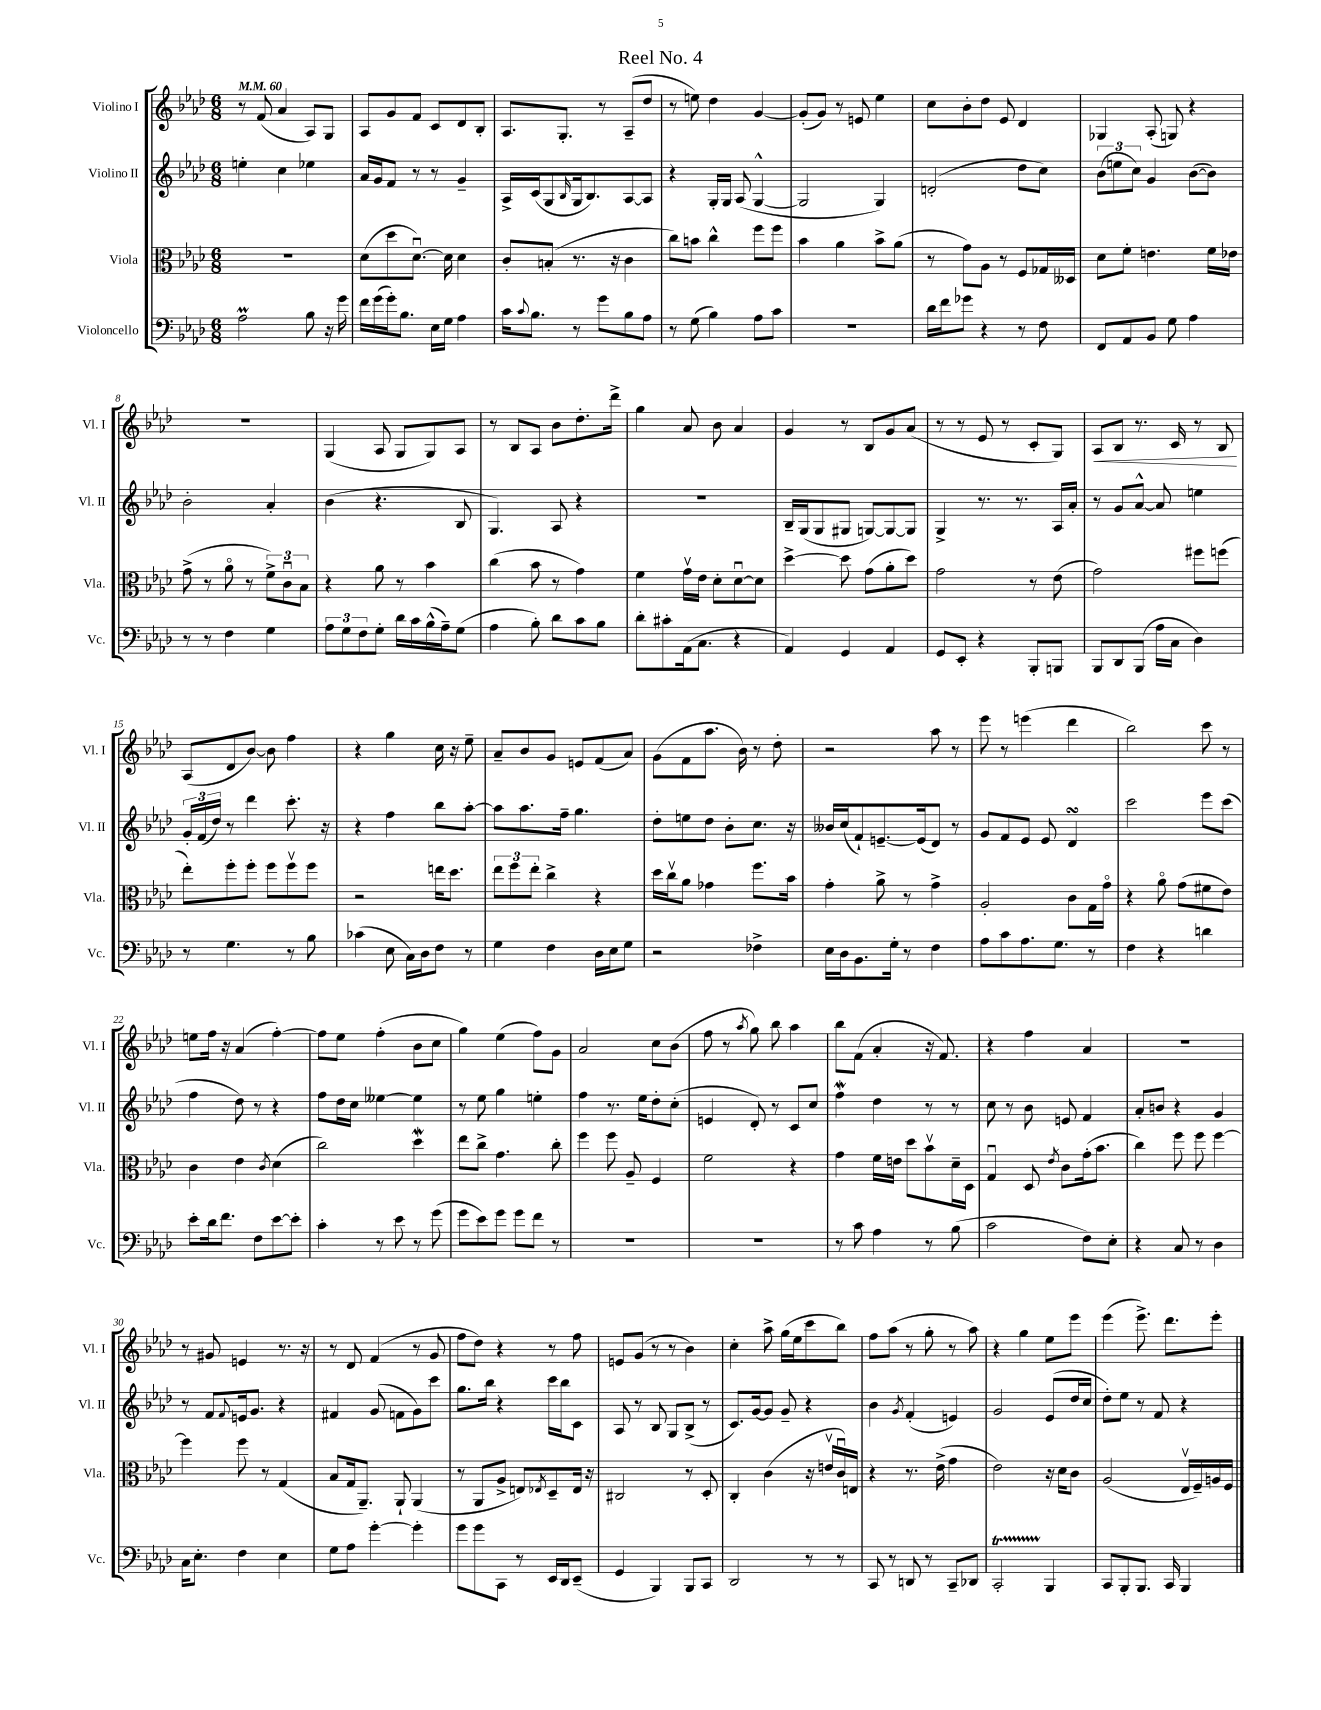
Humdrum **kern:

**kern	**kern	**kern	**kern	**dynam
*part4	*part3	*part2	*part1	*part1
*staff4	*staff3	*staff2	*staff1	*staff1
*I"Violoncello	*I"Viola	*I"Violino II	*I"Violino I	*
*I'Vc.	*I'Vla.	*I'Vl. II	*I'Vl. I	*
*clefF4	*clefC3	*clefG2	*clefG2	*
*k[b-e-a-d-]	*k[b-e-a-d-]	*k[b-e-a-d-]	*k[b-e-a-d-]	*
*M6/8	*M6/8	*M6/8	*M6/8	*
*MM60	*MM60	*MM60	*MM60	*
=1	=1	=1	=1	=1
2A-M\	2.r	4een'\	8r	.
.	.	.	(8f/	.
.	.	4cc\	4a-/	.
8B-\	.	4ee-X\	8A-/L)	.
16r	.	.	8G/J	.
16g\	.	.	.	.
=2	=2	=2	=2	=2
16f\LL	(8d-\L	16a-/LL	8A-/L	.
(16g\	.	16g/J	.	.
16g'\J)	8dd-\	8f/J	8g/	.
8.B-\J	.	.	.	.
.	[8.d-u\J)	8r	8f/J	.
16E-\LL	.	8r	8c/L	.
16G\JJ	16d-\]	.	.	.
4A-\	4d-\	4g~/	8d-/	.
.	.	.	8B-'/J	.
=3	=3	=3	=3	=3
16c\KL	8c'/L	16A-^/LL	8.A-/L	.
8qqc/	.	.	.	.
8.B-\J	.	(16c/J	.	.
.	(8Bn'/J	8G/	.	.
.	.	.	8.G'/J	.
.	.	16qqB-/	.	.
8r	8.r	16G/k	.	.
.	.	8.B-/)	.	.
8g\L	.	.	8r	.
.	16r	.	.	.
8B-\	4c\	[8A-/	(8A-~/L	.
8A-\J	.	8A-/J]	8dd-/J	.
=4	=4	=4	=4	=4
8r	8cc\L)	4r	8r	.
(8G\	8bn\J	.	8een\)	.
4B-\)	4cc^^\	16G'/LL	4dd-\	.
.	.	16G/JJ	.	.
.	.	(8A-/	.	.
8A-\L	8ff\L	[4G^^/	[4g/	.
8c\J	8ff\J	.	.	.
=5	=5	=5	=5	=5
2.r	4b-\	2G/]	(8g'/L]	.
.	.	.	8g/J)	.
.	4a-\	.	8r	.
.	.	.	8en/	.
.	8b-^\L	4G/)	4ee-\	.
.	(8a-\J	.	.	.
=6	=6	=6	=6	=6
16d-\LL	8r	(2dn'/	8cc\L	.
16f\J	.	.	.	.
8g-X\J	8g\L)	.	8b-'\	.
4r	8A-\J	.	8dd-\J	.
.	8r	.	8e-/	.
8r	8F/L	8dd-\L	4d-/	.
8F\	16G-X/L	8cc\J)	.	.
.	16D--X/JJ	.	.	.
=7	=7	=7	=7	=7
8FF/L	8d-\L	(12b-\L	4G-X/	.
.	.	12een\	.	.
8AA-/	8f'\J	.	.	.
.	.	12cc\J)	.	.
8BB-/J	4.en\	4g/	(8A-'/	.
8G\	.	.	8Gn/)	.
4A-\	.	([8b-\L	4r	.
.	16f\LL	8b-\J])	.	.
.	16e-X\JJ	.	.	.
!!LO:LB:g=z
=8	=8	=8	=8	=8
8r	(8g^\	2b-'\	2.r	.
8r	8r	.	.	.
4F\	8a-\	.	.	.
.	8r	.	.	.
4G\	12f^\L)	4a-'/	.	.
.	12cu\	.	.	.
.	12B-\J	.	.	.
=9	=9	=9	=9	=9
12A-\L	4r	(4b-\	(4G/	.
12G\	.	.	.	.
12F\	.	.	.	.
8G'\J	8a-\	4.r	8A-/	.
16d-\LL	8r	.	8G/L	.
16c\	.	.	.	.
(16B-^^\	4b-\	.	8G/)	.
16A-~\J)	.	.	.	.
(8G\J	.	8B-/	8A-/J	.
=10	=10	=10	=10	=10
4A-\	(4cc\	4.G/)	8r	.
.	.	.	8B-/L	.
8B-'\)	8b-\	.	8A-/J	.
8d-\L	8r	8A-/	8b-\L	.
8c\	4g\)	4r	8.dd-'\	.
8B-\J	.	.	.	.
.	.	.	16ddd-^\Jk	.
=11	=11	=11	=11	=11
8d-'\L	4f\	2.r	4gg\	.
8c#X'\	.	.	.	.
(16AA-\k	16gv\LL	.	8a-/	.
8.C\J	16e-\JJ	.	.	.
.	8d-'\L	.	8b-\	.
4r	[8d-u\	.	4a-/	.
.	8d-\J]	.	.	.
=12	=12	=12	=12	=12
4AA-/)	[4dd-^\	16B-~/LL	4g/	.
.	.	(16G/J	.	.
.	.	8G/	.	.
4GG/	8dd-\]	8G#X/J	8r	.
.	(8g\L	[8Gn/L)	8B-/L	.
4AA-/	8a-'\	8G/_	8g/	.
.	8dd-\J)	8G/J]	(8a-/J	.
=13	=13	=13	=13	=13
8GG/L	2g\	4G^/	8r	.
8EE-'/J	.	.	8r	.
4r	.	8.r	8e-/	.
.	.	.	8r	.
.	.	8.r	.	.
8BBB-'/L	8r	.	8c'/L	.
8BBBn/J	(8e-\	16A-/LL	8G/J)	.
.	.	16a-'/JJ	.	.
=14	=14	=14	=14	=14
!	!	!	!	!LO:HP:b
8BBB-/L	2g\)	8r	8A-/L	<
8DD-/	.	8g/L	8B-/J	.
(8BBB-/J	.	[8a-^^/J	8.r	.
16A-\LL	.	8a-/]	.	.
16C\JJ	.	.	16c/	.
4D-\)	8ff#X\L	4een\	8r	.
.	(8ffn\J	.	8B-/	.
.	.	.	.	[
!!LO:LB:g=z
=15	=15	=15	=15	=15
8r	8ee-'\L)	24g'/LL	(8A-/L	.
.	.	(24f/	.	.
.	.	24dd-/JJ)	.	.
4.G\	8ff'\	8r	8d-/	.
.	8ff'\J	4ddd-\	[8b-/J)	.
.	8ff\L	.	8b-\]	.
8r	8ffv\	8.ccc'\	4ff\	.
8B-\	8ff\J	.	.	.
.	.	16r	.	.
=16	=16	=16	=16	=16
(4c-X\	2r	4r	4r	.
8E-\	.	4ff\	4gg\	.
16C\LL)	.	.	.	.
16D-\J	.	.	.	.
8F\J	16een\KL	8bb-\L	16cc\	.
.	8.dd-\J	.	16r	.
8r	.	[8aa-'\J	8ee-~\	.
=17	=17	=17	=17	=17
4G\	12ee-\L	8aa-\L]	8a-~/L	.
.	12ff\	.	.	.
.	.	8.aa-\	8b-/	.
.	12ee-'\J	.	.	.
4F\	4cc^\	.	8g/J	.
.	.	16ff~\Jk	.	.
.	.	4.gg\	8en/L	.
16D-\LL	4r	.	(8f/	.
16E-\J	.	.	.	.
8G\J	.	.	8a-/J)	.
=18	=18	=18	=18	=18
2r	16dd-\LL	8dd-'\L	(8g\L	.
.	16ccv\J	.	.	.
.	8a-\J	8een\	8f\	.
.	4g-X\	8dd-\J	8.aa-\J	.
.	.	8b-'\L	.	.
.	.	.	16b-\)	.
4F-X^\	8.ff\L	8.cc\J	8r	.
.	.	.	8dd-'\	.
.	16b-\Jk	16r	.	.
=19	=19	=19	=19	=19
16E-\LL	4g'\	16b--X/LL	2r	.
16D-\J	.	(16cc/J	.	.
8.BB-\	.	8f`/)	.	.
.	8a-^\	[8.en~/	.	.
16G'\Jk	.	.	.	.
8r	8r	.	.	.
.	.	(16e/k]	.	.
4F\	4g^\	8d-/J)	8aa-\	.
.	.	8r	8r	.
=20	=20	=20	=20	=20
8A-\L	2A-'/	8g/L	8eee-\	.
8c\	.	8f/	8r	.
8.A-\	.	8e-/J	(4eeen\	.
.	.	8e-/	.	.
8.G\J	.	.	.	.
.	8c\L	4d-sSSs/	4ddd-\	.
8r	16G\L	.	.	.
.	16g\JJ	.	.	.
=21	=21	=21	=21	=21
4F\	4r	2ccc\	2bb-\)	.
4r	8a-\	.	.	.
.	(8g\L	.	.	.
4dn\	8f#X\	8eee-\L	8ccc\	.
.	8e-\J)	(8ccc\J	8r	.
!!LO:LB:g=z
=22	=22	=22	=22	=22
8e-'\L	4c\	4ff\	8een\L	.
16d-\k	.	.	16ff\Jk	.
8.f\J	.	.	16r	.
.	4e-\	8dd-\)	(4a-/	.
8F\L	.	8r	.	.
.	8qc/	.	.	.
[8e-\	(4d-\	4r	[4ff'\)	.
8e-'\J]	.	.	.	.
=23	=23	=23	=23	=23
4c'\	2cc\)	8ff\L	8ff\L]	.
.	.	16dd-\L	8ee-\J	.
.	.	16cc\JJ	.	.
8r	.	[4ee--X\	(4ff'\	.
8e-\	.	.	.	.
8r	4dd-w\	4ee--\]	8b-\L	.
(8g\	.	.	8cc\J	.
=24	=24	=24	=24	=24
8g\L	8ee-\L	8r	4gg\)	.
8e-\)	8cc^\J	8ee-\	.	.
8g\J	4.g\	4gg\	(4ee-\	.
8g\L	.	.	.	.
8f\J	.	4een'\	8ff\L)	.
8r	8cc'\	.	8g\J	.
=25	=25	=25	=25	=25
2.r	4ff\	4ff\	2a-/	.
.	8ff\	8.r	.	.
.	8A-~/	.	.	.
.	.	16ee-\KL	.	.
.	4F/	8dd-'\	8cc\L	.
.	.	(8cc'\J	(8b-\J	.
=26	=26	=26	=26	=26
2.r	2f\	4en/	8ff\	.
.	.	.	8r	.
.	.	.	8qaa-/	.
.	.	8d-'/)	8gg\)	.
.	.	8r	8bb-\	.
.	4r	8c/L	4aa-\	.
.	.	8cc/J	.	.
=27	=27	=27	=27	=27
8r	4g\	4ffW\	8bb-\L	.
8c\	.	.	(8f\J	.
4A-\	16f\LL	4dd-\	4a-'/	.
.	16en\JJ	.	.	.
.	8dd-\L	.	.	.
8r	8b-v\	8r	16r	.
.	.	.	8.f/)	.
(8B-\	16d-~\L	8r	.	.
.	16D-\JJ	.	.	.
=28	=28	=28	=28	=28
2c\	4Gu/	8cc\	4r	.
.	.	8r	.	.
.	8D-/	8b-\	4ff\	.
.	8qe-/	.	.	.
.	8c\L	8en/	.	.
8F\L)	(16g'\k	4f/	4a-/	.
.	8.b-\J	.	.	.
8E-'\J	.	.	.	.
=29	=29	=29	=29	=29
4r	4cc\)	8a-'/L	2.r	.
.	.	8bn/J	.	.
8C/	8ff\	4r	.	.
8r	8ff\	.	.	.
4D-\	[4ff\	4g/	.	.
!!LO:LB:g=z
=30	=30	=30	=30	=30
16C\KL	4ff\]	8r	8r	.
8.E-'\J	.	.	.	.
.	.	8f/L	8g#X/	.
.	.	8qqf/	.	.
4F\	8ff\	16en/k	4en/	.
.	.	8.g/J	.	.
.	8r	.	.	.
4E-\	(4G/	4r	8.r	.
.	.	.	16r	.
=31	=31	=31	=31	=31
8G\L	8B-/L	4f#X/	8r	.
8A-\J	16G/k	.	8d-/	.
.	8.AA-~/J)	.	.	.
[4g'\	.	(8g/	(4f/	.
.	8AA-`/	8fn\L	.	.
4g'\]	(4AA-/	8g\)	8r	.
.	.	8ccc\J	8g/	.
=32	=32	=32	=32	=32
8g\L	8r	8.gg\L	8ff\L	.
8g\	8AA-/L	.	8dd-\J)	.
.	.	16bb-\Jk	.	.
8CC\J	8A-^/J	4r	4r	.
8r	8En/L)	.	.	.
.	8qE-X/	.	.	.
16EE-/LL	8D-~/	16ccc\LL	8r	.
16DD-/J	.	16bb-\J	.	.
(8EE-~/J	16E-/Jk	8c\J	8ff\	.
.	16r	.	.	.
=33	=33	=33	=33	=33
4GG/	2C#X/	8A-/	8en/L	.
.	.	8r	(8g/J	.
4BBB-/)	.	8B-/	8r	.
.	.	8G/L	8r	.
8BBB-/L	8r	(8B-^/J	4b-\)	.
8CC/J	8D-'/	8r	.	.
=34	=34	=34	=34	=34
2DD-/	4C'/	8.c/L)	4cc'\	.
.	.	[16g/k	.	.
.	(4c\	8g/J]	8aa-^\	.
.	.	8g~/	(16gg\LL	.
.	.	.	16ee-\J	.
8r	16r	4r	8ccc\	.
.	16env/LL	.	.	.
8r	16cu/)	.	8bb-\J)	.
.	16En/JJ	.	.	.
=35	=35	=35	=35	=35
8CC/	4r	4b-\	8ff\L	.
8r	.	.	(8aa-\J	.
.	.	8qg/	.	.
8DDn/	8.r	(4f'/	8r	.
8r	.	.	8gg'\	.
.	(16e-^\	.	.	.
8CC~/L	4g\	4en/)	8r	.
8DD-X/J	.	.	8aa-\)	.
=36	=36	=36	=36	=36
2CCt'/	2e-\)	2g/	4r	.
.	.	.	4gg\	.
4BBB-/	16r	(8e-/L	8ee-\L	.
.	16d-\KL	.	.	.
.	8c\J	16dd-/L	8eee-\J	.
.	.	16cc/JJ	.	.
=37	=37	=37	=37	=37
8CC/L	(2A-/	8dd-'\L)	(4eee-\	.
8BBB-'/	.	8ee-\J	.	.
8.BBB-/J	.	8r	8.eee-^\)	.
.	.	8f/	.	.
16CC/	.	.	8.ddd-\L	.
4BBB-/	16E-v/LL	4r	.	.
.	16F~/)	.	.	.
.	16An/	.	8eee-'\J	.
.	16F/JJ	.	.	.
==	==	==	==	==
*-	*-	*-	*-	*-
